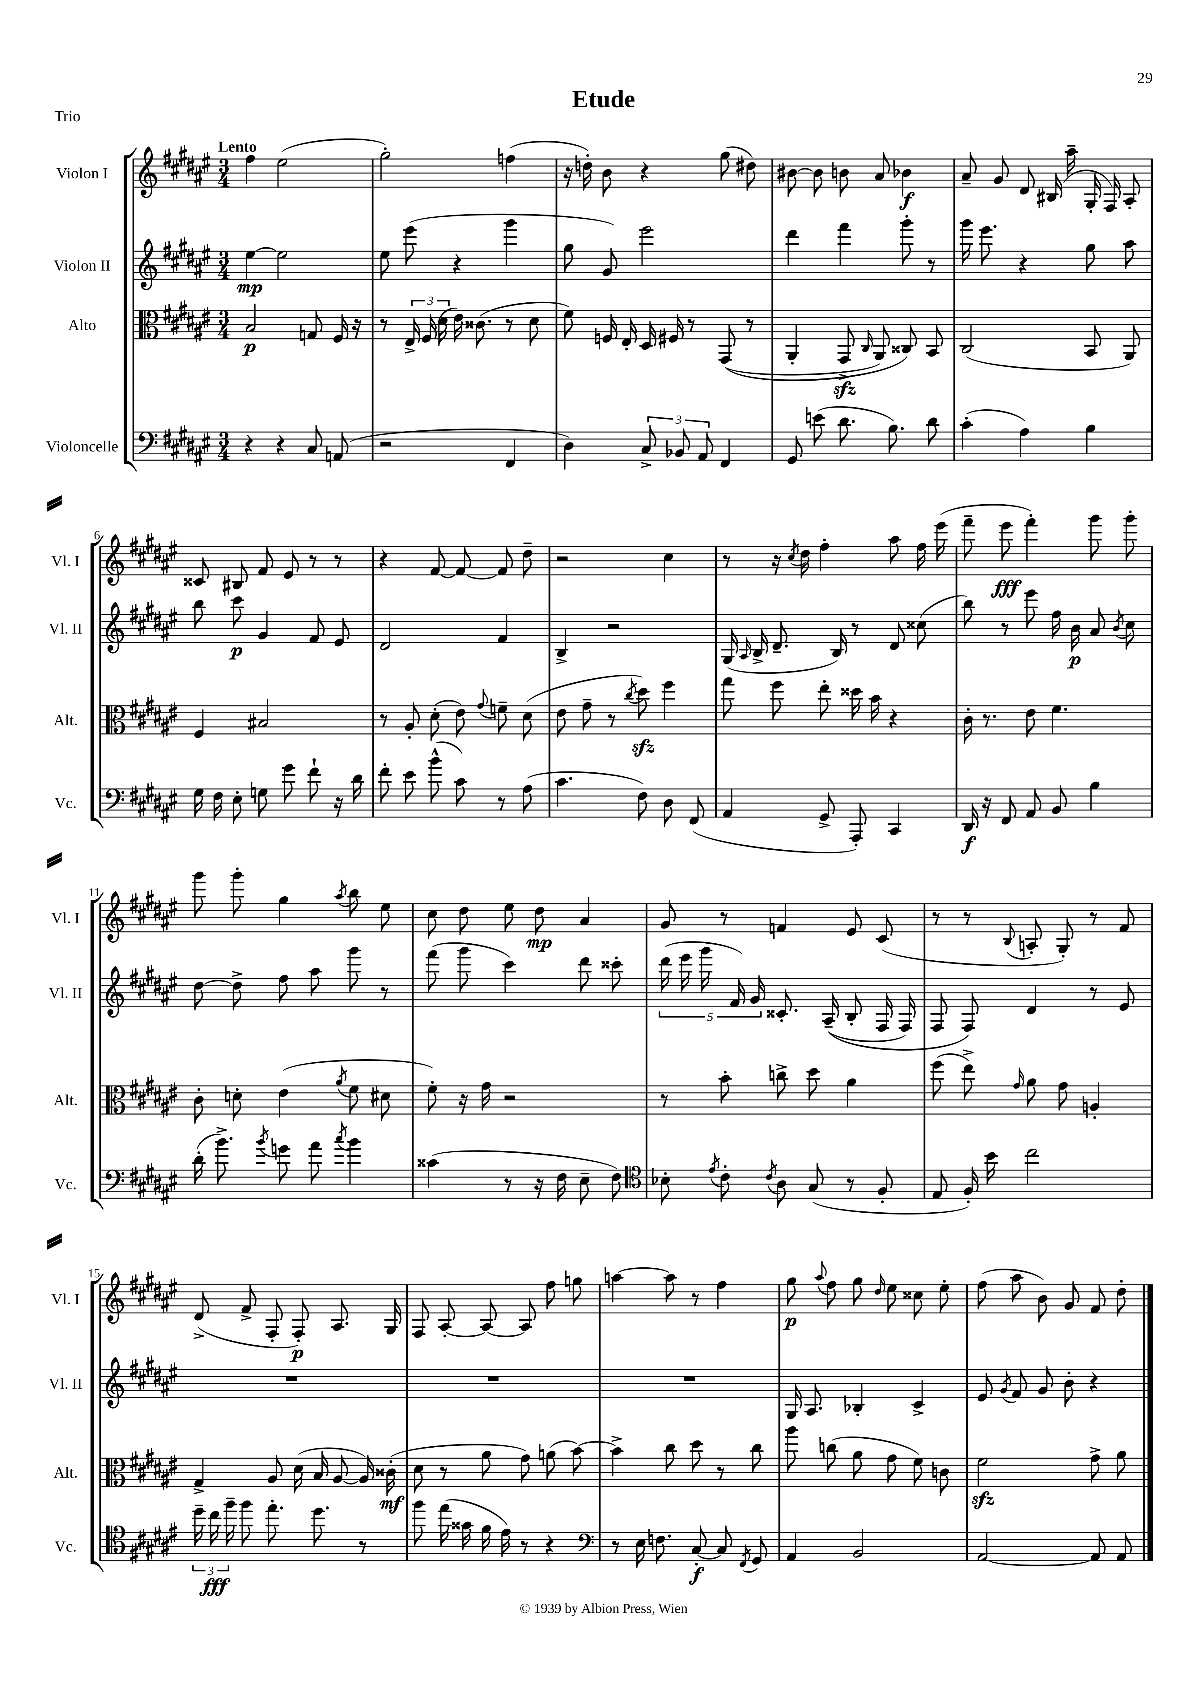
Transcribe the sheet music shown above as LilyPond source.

\header { title = "Etude" piece = "Trio" }
<<
\new StaffGroup <<
\new Staff = "s0" \with { instrumentName = "Violon I" shortInstrumentName = "Vl. I" } {
    \clef treble \key fis \major \numericTimeSignature \time 3/4 \tempo "Lento"
    \autoBeamOff fis''4 eis''2( |
    gis''2-.) f''4( |
    r16 d''16-.) b'8 r4 gis''8( dis''8) |
    bis'8~ bis'8 b'8 ais'8 bes'4\f |
    ais'8-- gis'8 dis'8 bis16( ais''16-- gis16-. fis16) ais8-. |
    cisis'8 bis8 fis'8 eis'8 r8 r8 |
    r4 fis'8~ fis'8~ fis'8 dis''8-- |
    r2 cis''4 |
    r8 r16 \acciaccatura { cis''8 } dis''16 fis''4-. ais''8 fis''16 eis'''16( |
    fis'''8-- eis'''8\fff fis'''4-.) gis'''8 gis'''8-. |
    gis'''8 gis'''8-. gis''4 \acciaccatura { ais''8 } b''8 eis''8 |
    cis''8 dis''8 eis''8 dis''8\mp ais'4 |
    gis'8 r8 f'4 eis'8 cis'8( |
    r8 r8 \appoggiatura { b8 } a8-. gis8-.) r8 fis'8 |
    dis'8->( fis'8-> fis8-. fis8-.\p) ais8. gis16 |
    fis8 ais8~-. ais8~ ais8 fis''8 g''8 |
    a''4~ a''8 r8 fis''4 |
    gis''8\p \appoggiatura { ais''8 } fis''8 gis''8 \grace { dis''16 } eis''8 cisis''8 eis''8-. |
    fis''8( ais''8 b'8) gis'8 fis'8 dis''8-. \bar "|." |
}
\new Staff = "s1" \with { instrumentName = "Violon II" shortInstrumentName = "Vl. II" } {
    \clef treble \key fis \major \numericTimeSignature \time 3/4
    \autoBeamOff eis''4~\mp eis''2 |
    eis''8 eis'''8( r4 gis'''4 |
    gis''8 gis'8) eis'''2 |
    dis'''4 fis'''4 gis'''8-. r8 |
    gis'''16 eis'''8. r4 gis''8 ais''8 |
    b''8 cis'''8\p gis'4 fis'8 eis'8 |
    dis'2 fis'4 |
    b4-> r2 |
    gis16( \grace { ais16 } b16-> dis'8.-- b16) r8 dis'8 cisis''8( |
    b''8) r8 eis'''8 fis''16 b'16\p ais'8 \acciaccatura { b'8 } cis''8 |
    dis''8~ dis''8-> fis''8 ais''8 gis'''8 r8 |
    fis'''8( gis'''8 cis'''4) dis'''8 cisis'''8-. |
    \tuplet 5/4 { dis'''16( eis'''16 gis'''16 fis'16) gis'16 } cisis'8.-. ais16--(\( b8-. fis16 fis16) |
    fis8 fis8\) dis'4 r8 eis'8 |
    R2. |
    R2. |
    R2. |
    gis16 ais8. bes4-. cis'4-> |
    eis'8 \acciaccatura { gis'8 } fis'8 gis'8 b'8-. r4 \bar "|." |
}
\new Staff = "s2" \with { instrumentName = "Alto" shortInstrumentName = "Alt." } {
    \clef alto \key fis \major \numericTimeSignature \time 3/4
    \autoBeamOff b2\p g8 fis16 r16 |
    r8 \tuplet 3/2 { eis16-> fis16( dis'16 } eis'16) cisis'8.( r8 dis'8 |
    fis'8) f16 eis16-. dis16 fis16 r8 gis,8(\( r8 |
    ais,4-. gis,8->\sfz \grace { cis16 } ais,8) cisis8\) b,8 |
    cis2( b,8 ais,8) |
    fis4 bis2 |
    r8 ais8-. dis'8-.( eis'8) \appoggiatura { gis'8 } f'8-- dis'8( |
    eis'8 gis'8-- r8 \acciaccatura { cis''8 } dis''8\sfz) fis''4 |
    gis''8 fis''8 eis''8-. disis''16 b'16 r4 |
    cis'16-. r8. eis'8 fis'4. |
    cis'8-. d'8-. eis'4( \acciaccatura { ais'8 } fis'8 dis'8 |
    fis'8-.) r16 gis'16 r2 |
    r8 b'8-. c''8-> dis''8 ais'4 |
    fis''8( eis''8->) \grace { gis'16 } ais'8 gis'8 a4-. |
    gis4-> ais8 dis'16( b16 ais8~ ais16) cisis'16-.\mf( |
    dis'8 r8 ais'8 gis'8) a'8( b'8~) |
    b'4-> cis''8 dis''8 r8 cis''8 |
    ais''8 c''8( ais'8 gis'8 fis'8) c'8 |
    fis'2\sfz gis'8-> ais'8 \bar "|." |
}
\new Staff = "s3" \with { instrumentName = "Violoncelle" shortInstrumentName = "Vc." } {
    \clef bass \key fis \major \numericTimeSignature \time 3/4
    \autoBeamOff r4 r4 cis8 a,8( |
    r2 fis,4 |
    dis4) \tuplet 3/2 { cis8-> bes,8 ais,8 } fis,4 |
    gis,8 e'8( dis'8. b8.) dis'8 |
    cis'4-.( ais4) b4 |
    gis16 fis16 eis8-. g8 gis'8 fis'8-! r16 dis'16 |
    fis'8-. eis'8 b'8-^( cis'8) r8 ais8( |
    cis'4. fis8) dis8 fis,8( |
    ais,4 gis,8-> ais,,8-.) cis,4 |
    dis,16\f r16 fis,8 ais,8 b,8 b4 |
    dis'16-.( b'8.->) \acciaccatura { b'8 } g'8 ais'8 \acciaccatura { cis''8 } b'4 |
    cisis'4( r8 r16 fis16 eis8-- fis8) |
    \clef tenor bes8-. \acciaccatura { eis'8 } cis'8-. \acciaccatura { cis'8 } ais8 gis8( r8 fis8-. |
    eis8 fis16-.) b'16 cis''2 |
    \tuplet 3/2 { dis''16-- cis''16\fff fis''16-- } fis''8 eis''8.-. dis''8. r8 |
    fis''8 eis''16( gisis'16 fis'16 eis'16) r8 r4 |
    \clef bass r8 eis16 f8. cis8~-.\f cis8 \acciaccatura { fis,8 } gis,8 |
    ais,4 b,2 |
    ais,2~ ais,8 ais,8 \bar "|." |
}
>>
>>
